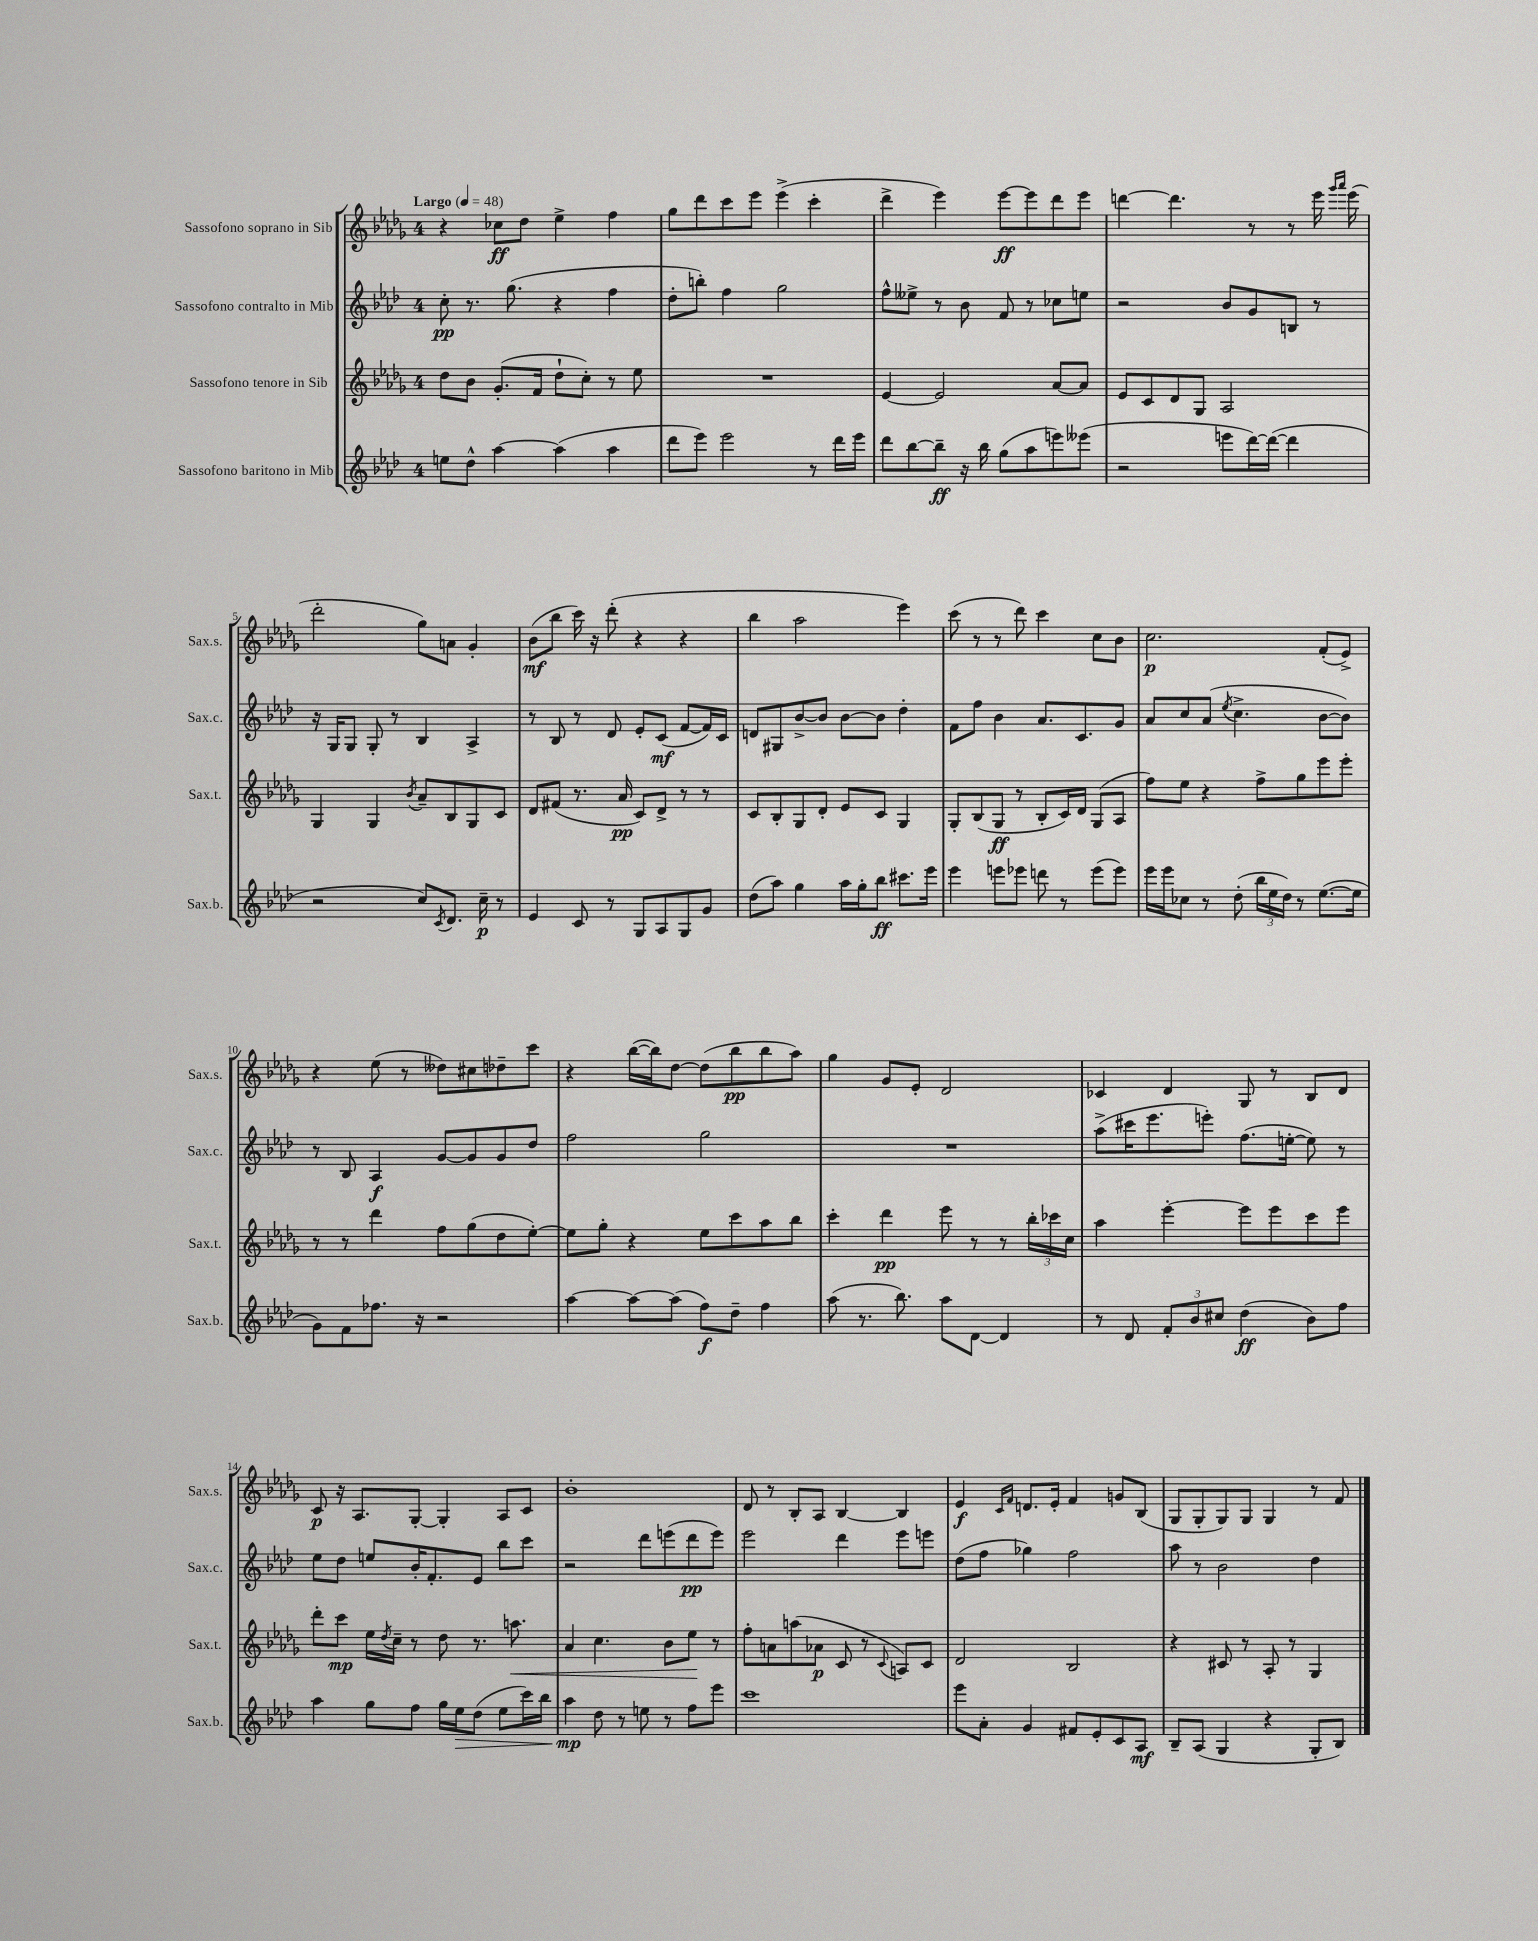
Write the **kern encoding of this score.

**kern	**kern	**kern	**kern
*staff4	*staff3	*staff2	*staff1
*clefG2	*clefG2	*clefG2	*clefG2
*k[b-e-a-d-]	*k[b-e-a-d-g-]	*k[b-e-a-d-]	*k[b-e-a-d-g-]
*M4/4	*M4/4	*M4/4	*M4/4
*MM48	*MM48	*MM48	*MM48
8ee	8dd-	8cc'	4r
8dd-^^	8b-	8.r	.
[4aa-	(8.g-'	.	8cc-
.	.	(8.gg	.
.	.	.	8dd-
.	16f	.	.
(4aa-]	8dd-`	4r	4ee-^
.	8cc')	.	.
4aa-	8r	4ff	4ff
.	8ee-	.	.
=	=	=	=
8ddd-	1r	8dd-'	8gg-
8eee-)	.	8bb')	8ddd-
2eee-	.	4ff	8ccc
.	.	.	8eee-
.	.	2gg	(4eee-^
8r	.	.	4ccc'
16ddd-	.	.	.
16eee-	.	.	.
=	=	=	=
8ddd-	[4e-	8ff^^	4ddd-^
[8bb-	.	8ee--^	.
8bb-~]	2e-]	8r	4eee-)
16r	.	8b-	.
16bb-	.	.	.
(8gg	.	8f	[8eee-
8aa-	.	8r	8eee-]
8eee)	[8a-	8cc-	8ddd-
(8eee--	8a-]	8ee	8eee-
=	=	=	=
2r	8e-	2r	[4ddd
.	8c	.	.
.	8d-	.	4.ddd]
.	8G-	.	.
8eee	2A-	8b-	.
[16ddd-)	.	8g	8r
(16ddd-_	.	.	.
4ddd-]	.	8B	8r
.	.	8r	16eee-
.	.	.	16qqggg-
.	.	.	16qqaaa-
.	.	.	(16eee-
=	=	=	=
2r	4G-	16r	2ddd-'
.	.	16G	.
.	.	8G	.
.	4G-	8G'	.
.	.	8r	.
.	8qb-	.	.
8cc)	8a-~	4B-	8gg-)
8qc	.	.	.
8.d-	8B-	.	8a
.	8G-	4A-^	4g-'
16cc~	.	.	.
8r	8c	.	.
=	=	=	=
4e-	8d-	8r	(8b-
.	(8f#	8B-	8bb-
8c	8.r	8r	16ccc)
.	.	.	16r
8r	.	8d-	(8ddd-'
.	16a-	.	.
8G	8c)	8e-'	4r
8A-	8d-^	(8c	.
8G	8r	[8f	4r
8g	8r	16f])	.
.	.	16c	.
=	=	=	=
(8dd-	8c	8d	4bb-
8aa-)	8B-'	8G#	.
4gg	8G-	[8b-^	2aa-
.	8d-'	8b-]	.
16aa-	8e-	[8b-	.
16gg'	.	.	.
8bb-	8c	8b-]	.
8.ccc#	4G-	4dd-'	4eee-)
16eee-	.	.	.
=	=	=	=
4eee-	8G-'	8f	(8ccc
.	(8B-	8ff	8r
8eee	8G-	4b-	8r
8eee-	8r	.	8ddd-)
8ddd	8B-'	8.a-	4ccc
8r	16c)	.	.
.	16d-	8.c	.
(8eee-	(8G-	.	8cc
8eee-)	8A-	8g	8b-
=	=	=	=
16eee-	8ff)	8a-	2.cc
16eee-	.	.	.
8cc-	8ee-	8cc	.
8r	4r	(8a-	.
.	.	8qee-	.
(8dd-'	.	4.cc^	.
24bb-	8ff^	.	.
24ee-	.	.	.
24dd-)	.	.	.
8r	8gg-	.	.
([8.ee-	8eee-	[8b-	(8f'
.	8eee-'	8b-])	8e-^)
16ee-]	.	.	.
=	=	=	=
8g)	8r	8r	4r
8f	8r	8B-	.
8.ff-	4ddd-	4A-	(8ee-
.	.	.	8r
16r	.	.	.
2r	8ff	[8g	8dd--)
.	(8gg-	8g]	8cc#
.	8dd-	8g	8dd-~
.	[8ee-')	8dd-	8ccc
=	=	=	=
[4aa-	8ee-]	2ff	4r
.	8gg-'	.	.
8aa-_	4r	.	([16bb-
.	.	.	16bb-])
(8aa-]	.	.	[8dd-
8ff)	8ee-	2gg	(8dd-]
8dd-~	8ccc	.	8bb-
4ff	8aa-	.	8bb-
.	8bb-	.	8aa-)
=	=	=	=
(8aa-	4ccc'	1r	4gg-
8.r	.	.	.
.	4ddd-	.	8g-
8.bb-)	.	.	.
.	.	.	8e-'
8aa-	8eee-	.	2d-
[8d-	8r	.	.
4d-]	8r	.	.
.	24bb-'	.	.
.	24ccc-	.	.
.	24cc	.	.
=	=	=	=
8r	4aa-	(8aa-^	4c-
8d-	.	16ccc#	.
.	.	8.eee-	.
12f'	[4eee-'	.	4d-
12b-	.	.	.
.	.	8eee')	.
12cc#	.	.	.
(4dd-	8eee-]	(8.ff	8G-
.	8eee-	.	8r
.	.	[16ee'	.
8b-)	8ccc	8ee])	8B-
8ff	8eee-	8r	8d-
=	=	=	=
4aa-	8ddd-'	8ee-	8c
.	8ccc	8dd-	16r
.	.	.	8.A-
8gg	16ee-	8ee	.
.	8qdd-	.	.
.	16cc~	.	.
8ff	8r	16b-'	[8G-'
.	.	8.f'	.
16gg	8dd-	.	4G-']
16ee-	.	.	.
(8dd-	8.r	8e-	.
8ee-	.	8bb-	8A-
.	8.aa	.	.
16ccc)	.	8ccc	8c
16bb-	.	.	.
=	=	=	=
4aa-	4a-	2r	1b-'
8dd-	4.cc	.	.
8r	.	.	.
8ee	.	8ddd-	.
8r	8b-	(8eee	.
8ff	8ee-	8ddd-	.
8eee-	8r	8eee)	.
=	=	=	=
1ccc	8ff'	2eee-	8d-
.	8a	.	8r
.	(8aa	.	8B-'
.	8a-	.	8A-
.	8c	4ddd-	[4B-
.	8r	.	.
.	8qqc	.	.
.	8A)	8eee-	4B-]
.	8c	8eee	.
=	=	=	=
8eee-	2d-	(8dd-	4e-
8a-'	.	8ff	.
.	.	.	16qqc
.	.	.	16qqf
4g	.	4gg-)	8.d
.	.	.	16e-'
8f#	2B-	2ff	4f
8e-'	.	.	.
8c	.	.	8g
8A-	.	.	(8B-
=	=	=	=
8B-~	4r	8aa-	8G-
(8A-	.	8r	8G-'
4G	8c#	2b-	8G-)
.	8r	.	8G-
4r	8A-'	.	4G-
.	8r	.	.
8G'	4G-	4dd-	8r
8B-)	.	.	8f
==	==	==	==
*-	*-	*-	*-
